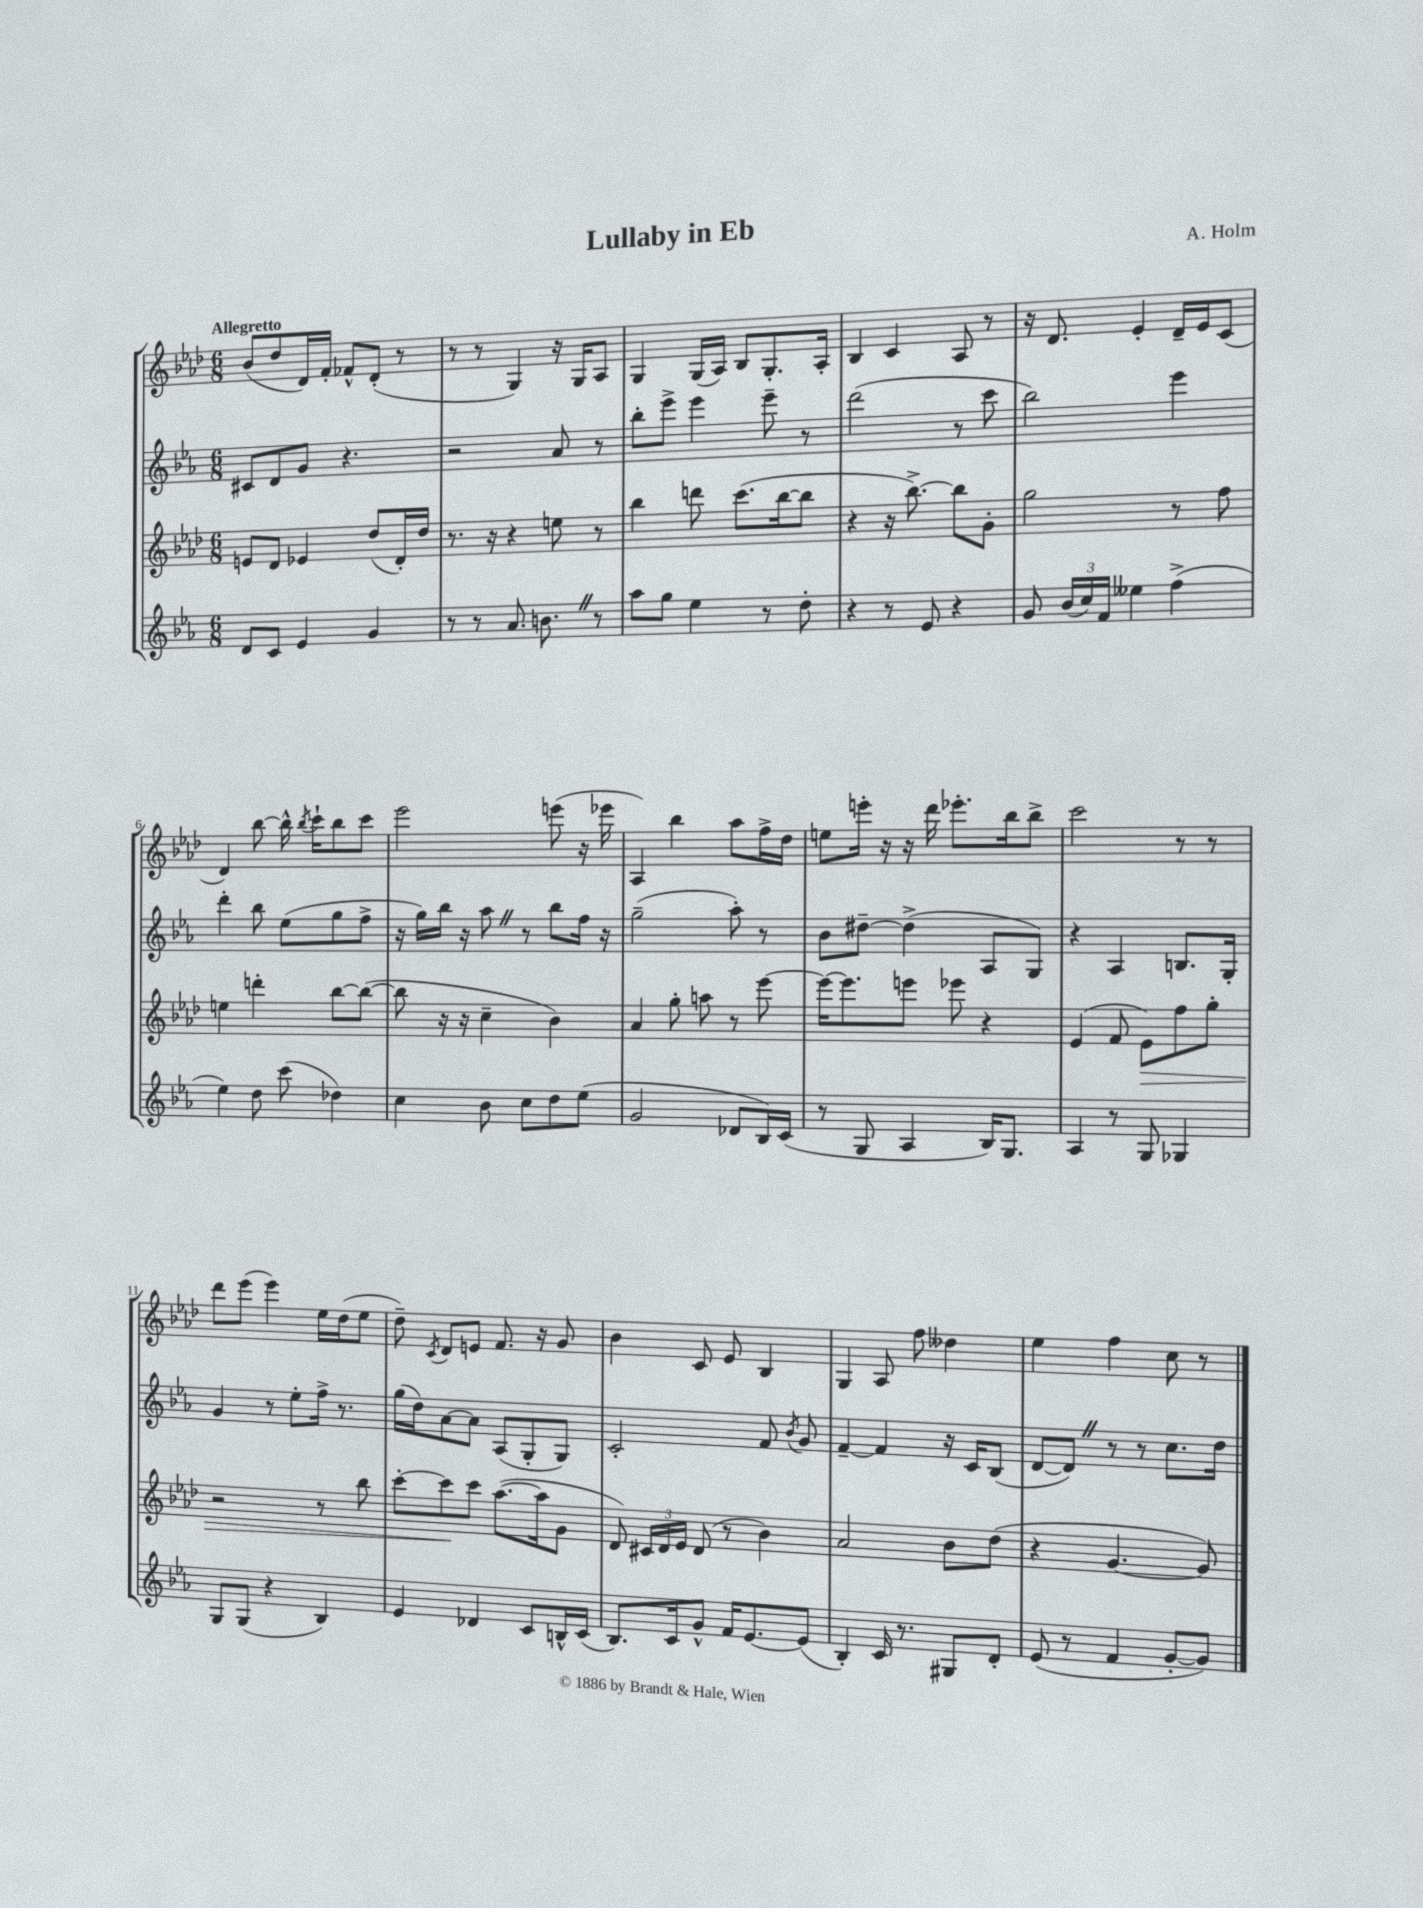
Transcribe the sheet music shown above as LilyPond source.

\header { title = "Lullaby in Eb" composer = "A. Holm" }
<<
\new StaffGroup <<
\new Staff = "s0" {
    \clef treble \key aes \major \numericTimeSignature \time 6/8 \tempo "Allegretto"
    \autoBeamOff bes'8[( des''8 des'16) f'16]-. fes'8[-^ des'8]-.( r8 |
    r8 r8 g4) r16 g16[ aes8] |
    g4 g16[( aes16]) bes8[ g8.-. aes16]-. |
    bes4 c'4 aes8 r8 |
    r16 des'8. ees'4-. des'16[-- ees'16 c'8]( |
    des'4) bes''8~ bes''16-^ \acciaccatura { bes''8 } c'''16[-! bes''8 c'''8] |
    ees'''2 e'''8( r16 ees'''16 |
    aes4) bes''4 aes''8[ f''16-> des''16] |
    e''8[ e'''16]-. r16 r16 des'''16 ees'''8.[-. bes''16 bes''8]-> |
    c'''2 r8 r8 |
    des'''8[ ees'''8]( ees'''4) ees''16[ des''16( ees''8] |
    des''8--) \acciaccatura { c'8 } des'8[ e'8] f'8. r16 g'8 |
    bes'4 c'8 ees'8 bes4 |
    g4 aes8 f''8 deses''4 |
    ees''4 f''4 c''8 r8 \bar "|." |
}
\new Staff = "s1" {
    \clef treble \key ees \major \numericTimeSignature \time 6/8
    \autoBeamOff cis'8[ d'8 g'8] r4. |
    r2 aes'8 r8 |
    bes''8[-. ees'''8]-> ees'''4 ees'''8-- r8 |
    d'''2( r8 c'''8 |
    bes''2) ees'''4 |
    d'''4-. bes''8 ees''8[( g''8 f''8]-> |
    r16 g''16[) bes''16] r16 aes''8 \once \override BreathingSign.text = \markup { \musicglyph "scripts.caesura.straight" } \breathe r8 bes''8[ f''16] r16 |
    g''2--( aes''8-.) r8 |
    bes'8[ dis''8]~-- dis''4->( aes8[ g8]) |
    r4 aes4 b8.[ g16]-. |
    g'4 r8 ees''8[-. f''16]-> r8. |
    g''16[( d''16) aes'8~ aes'8] aes8[( g8-. g8]) |
    c'2-. f'8 \acciaccatura { bes'8 } g'8 |
    f'4~-- f'4 r16 c'16[ bes8]( |
    d'8[~ d'8]) \once \override BreathingSign.text = \markup { \musicglyph "scripts.caesura.straight" } \breathe r8 r8 c''8.[ d''16] \bar "|." |
}
\new Staff = "s2" {
    \clef treble \key aes \major \numericTimeSignature \time 6/8
    \autoBeamOff e'8[ des'8] ees'4 des''8[( des'16-.) des''16] |
    r8. r16 r4 e''8 r8 |
    bes''4 d'''8 c'''8.[( bes''16~ bes''8] |
    r4 r16 bes''8.~->) bes''8[ g'8]-. |
    g''2 r8 f''8 |
    e''4 d'''4-. bes''8[~ bes''8]~( |
    bes''8 r16 r16 c''4-- bes'4) |
    aes'4 g''8-. a''8 r8 ees'''8~ |
    ees'''16[~ ees'''8. e'''8] ees'''8 r4 |
    ees'4( f'8 ees'8[\>) f''8 g''8]-. |
    r2 r8 bes''8 |
    c'''8[~-. c'''8\! c'''8] aes''8.[~( aes''16 g'8] |
    des'8) \tuplet 3/2 { cis'16[ des'16 ees'16] } des'8( r8 bes'4) |
    aes'2 bes'8[ des''8]( |
    r4 g'4.~ g'8) \bar "|." |
}
\new Staff = "s3" {
    \clef treble \key ees \major \numericTimeSignature \time 6/8
    \autoBeamOff d'8[ c'8] ees'4 g'4 |
    r8 r8 aes'8. b'8. \once \override BreathingSign.text = \markup { \musicglyph "scripts.caesura.straight" } \breathe r8 |
    aes''8[ g''8] ees''4 r8 d''8-. |
    r4 r8 ees'8 r4 |
    g'8 \tuplet 3/2 { bes'16[( c''16) f'16] } eeses''4 f''4->( |
    ees''4) d''8 c'''8( des''4) |
    c''4 bes'8 c''8[ d''8 ees''8]( |
    g'2 des'8[ bes16) c'16]( |
    r8 g8 aes4 bes16[) g8.] |
    aes4 r8 g8 ges4 |
    g8[ g8]( r4 bes4) |
    ees'4 des'4 c'8[ b16-^ c'16]( |
    bes8.[) c'16 g'8]-^ f'16[ ees'8.~ ees'8]( |
    bes4-.) c'16 r8. gis8[ d'8]-. |
    ees'8( r8 f'4 g'8[~-. g'8]) \bar "|." |
}
>>
>>
